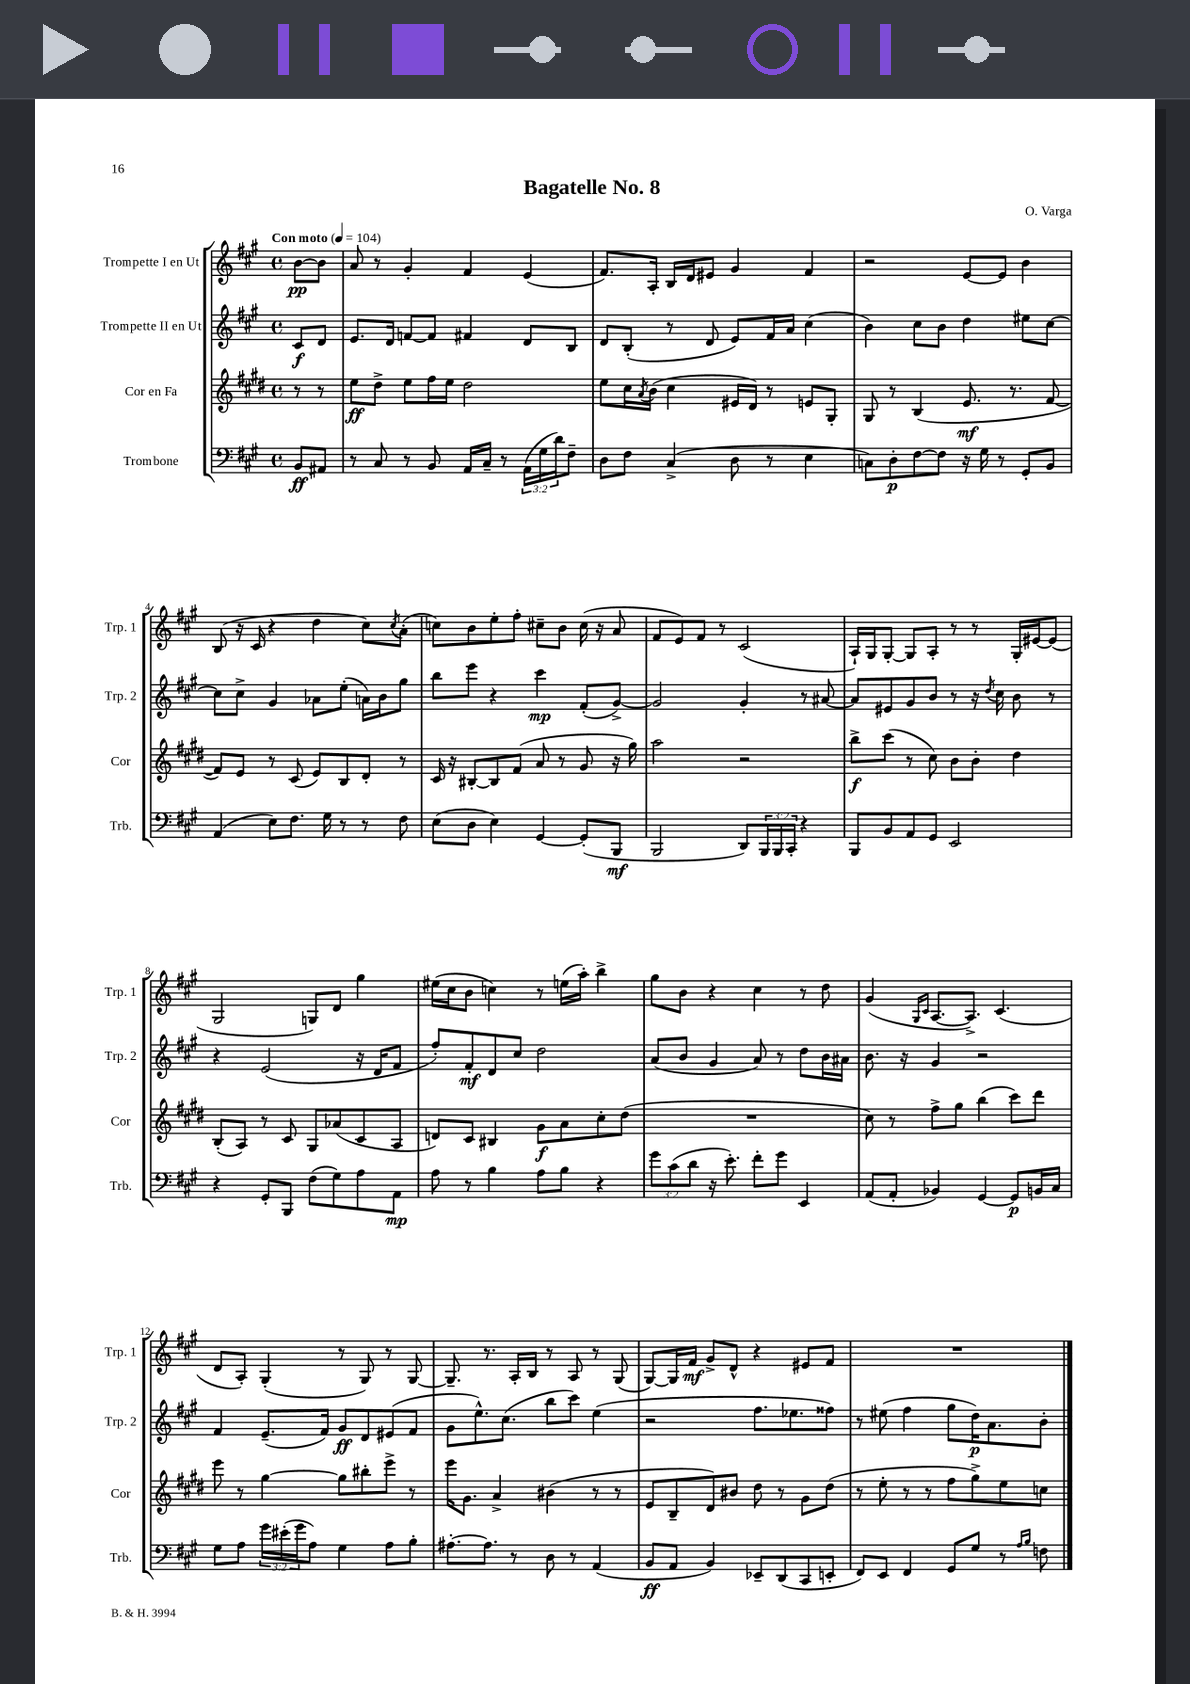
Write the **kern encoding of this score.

**kern	**kern	**kern	**kern
*staff4	*staff3	*staff2	*staff1
*clefF4	*clefG2	*clefG2	*clefG2
*k[f#c#g#]	*k[f#c#g#d#]	*k[f#c#g#]	*k[f#c#g#]
*M4/4	*M4/4	*M4/4	*M4/4
*met(c)	*met(c)	*met(c)	*met(c)
*MM104	*MM104	*MM104	*MM104
8BB	8r	8c#	[8b
8AA#	8r	8d	8b]
=	=	=	=
8r	8ee	8.e	8a
8C#	8dd#^	.	8r
.	.	16d	.
8r	8ee	[8f	4g#'
8BB	16ff#	8f]	.
.	16ee	.	.
16AA	2dd#	4f#	4f#
16C#~	.	.	.
8r	.	.	.
(24AA	.	8d	(4e
24G#	.	.	.
24d)	.	.	.
8F#~	.	8B	.
=	=	=	=
8D	8ee	8d	8.f#)
8F#	16cc#	(8B'	.
.	8qa	.	.
.	(16b	.	16A'
(4C#^	4cc#	8r	16B
.	.	.	16d
.	.	8d	8e#
8D	16e#	8e)	4g#
.	16d#)	.	.
8r	8r	16f#	.
.	.	16a	.
4E	8e	(4cc#	4f#
.	8G#'	.	.
=	=	=	=
8C)	8G#	4b)	2r
8D'	8r	.	.
[8F#	(4B	8cc#	.
8F#]	.	8b	.
16r	8.e	4dd	[8e
16G#	.	.	.
8r	.	.	8e]
.	8.r	.	.
8GG#'	.	8ee#	4b
8BB	[8f#	[8cc#	.
=	=	=	=
(4AA	8f#])	8cc#]	(8B
.	8e	8cc#^	16r
.	.	.	16c#
8E)	8r	4g#	4r
8.F#	(8c#	.	.
.	8e)	8a-	4dd
16G#	.	.	.
8r	8B	(8ee'	.
8r	8d#'	16a)	8cc#)
.	.	16b	.
.	.	.	8qcc#
8F#	8r	8gg#	(8a'
=	=	=	=
(8E	16c#	8bb	8cc)
.	16r	.	.
8D	[8B#'	8eee	8b
4E)	8B#]	4r	8ee'
.	(8f#	.	8ff#'
[4GG#	8a	4ccc#	8cc#~
.	8r	.	8b
(8GG#']	8g#	(8f#'	(16cc#
.	.	.	16r
8BBB	16r	[8g#^)	8a
.	16gg#)	.	.
=	=	=	=
2BBB	2aa	2g#]	8f#
.	.	.	8e)
.	.	.	8f#
.	.	.	8r
8DD)	2r	4g#'	(2c#
24BBB	.	.	.
24BBB	.	.	.
24CC#'	.	.	.
4r	.	8r	.
.	.	[8a#	.
=	=	=	=
8BBB	8bb^	8a#]	16A`)
.	.	.	16G#
8BB	(8ccc#	8e#	[8G#'
8AA	8r	8g#	8G#]
8GG#	8cc#)	8b	8A'
2EE	8b	8r	8r
.	8b'	16r	8r
.	.	8qdd	.
.	.	16cc#	.
.	4dd#	8b	16G#'
.	.	.	[16e#
.	.	8r	(8e#]
=	=	=	=
4r	(8B'	4r	2G#
.	8A)	.	.
8GG#'	8r	(2e	.
8BBB	8c#	.	.
(8F#	8G#	.	8G)
8G#)	(8a-	.	8d
8A	8c#	16r	4gg#
.	.	16d	.
8AA	8A	8f#	.
=	=	=	=
8A	8d)	8ff#')	(16ee#
.	.	.	16cc#
8r	8c#	8f#'	8b
4B	4B#	8d	4cc)
.	.	8cc#	.
8A	8g#	2dd	8r
8B	8a	.	(16ee
.	.	.	16aa')
4r	8cc#'	.	4bb^
.	(8dd#	.	.
=	=	=	=
12g#	1r	(8a	8gg#
(12c#	.	.	.
.	.	8b	8b
12d	.	.	.
16r	.	4g#	4r
8.e')	.	.	.
8f#'	.	8a)	4cc#
8g#	.	8r	.
4EE	.	8dd	8r
.	.	16b	8dd
.	.	16a#	.
=	=	=	=
(8AA	8cc#)	8.b	(4g#
8AA'	8r	.	.
.	.	16r	.
.	.	.	16qqG#
.	.	.	16qqc#
4BB-)	8ff#^	4g#	[8.A
.	8gg#	.	.
.	.	.	8.A^])
[4GG#	(4bb	2r	.
.	.	.	(4.c#
8GG#]	8ccc#)	.	.
16BB	8ddd#	.	.
16C#	.	.	.
=	=	=	=
8G#	8eee	4f#	8d
8A	8r	.	8A')
24g#	[4gg#	(8.e~	(4G#'
(24e#'	.	.	.
24g#	.	.	.
8A)	.	.	.
.	.	16f#)	.
4G#	8gg#]	8g#	8r
.	8bb#'	8d	8G#)
8A	8eee^	(8e#	8r
8B'	8r	8f#	[8G#
=	=	=	=
[8.A#'	16eee	8g#	8.G#~]
.	8.g#	.	.
.	.	8.ee^^)	.
8.A#]	.	.	8.r
.	4a^	.	.
.	.	(8.cc#	.
8r	.	.	16A'
.	.	.	16B
8D	(4b#	8bb	8r
8r	.	8ccc#)	8A
(4AA	8r	(4ee	8r
.	8r	.	(8G#
=	=	=	=
8BB	8e	2r	[8G#)
8AA	8B~	.	16G#]
.	.	.	16f#
4BB)	8d#)	.	8g#^
.	8b#	.	8d^^
8EE-~	8dd#	8.ff#	4r
(8DD	8r	.	.
.	.	8.ee-	.
8CC#	8g#	.	8e#
8EE'	(8dd#	8ff##)	8f#
=	=	=	=
8FF#)	8r	8r	1r
8EE	8ee'	(8ee#	.
4FF#	8r	4ff#	.
.	8r	.	.
8GG#	8ff#	8gg#	.
8G#	8gg#^)	16dd)	.
.	.	8.a	.
8r	8ee	.	.
16qqA	.	.	.
16qqB	.	.	.
8F	8cc	8b'	.
==	==	==	==
*-	*-	*-	*-
